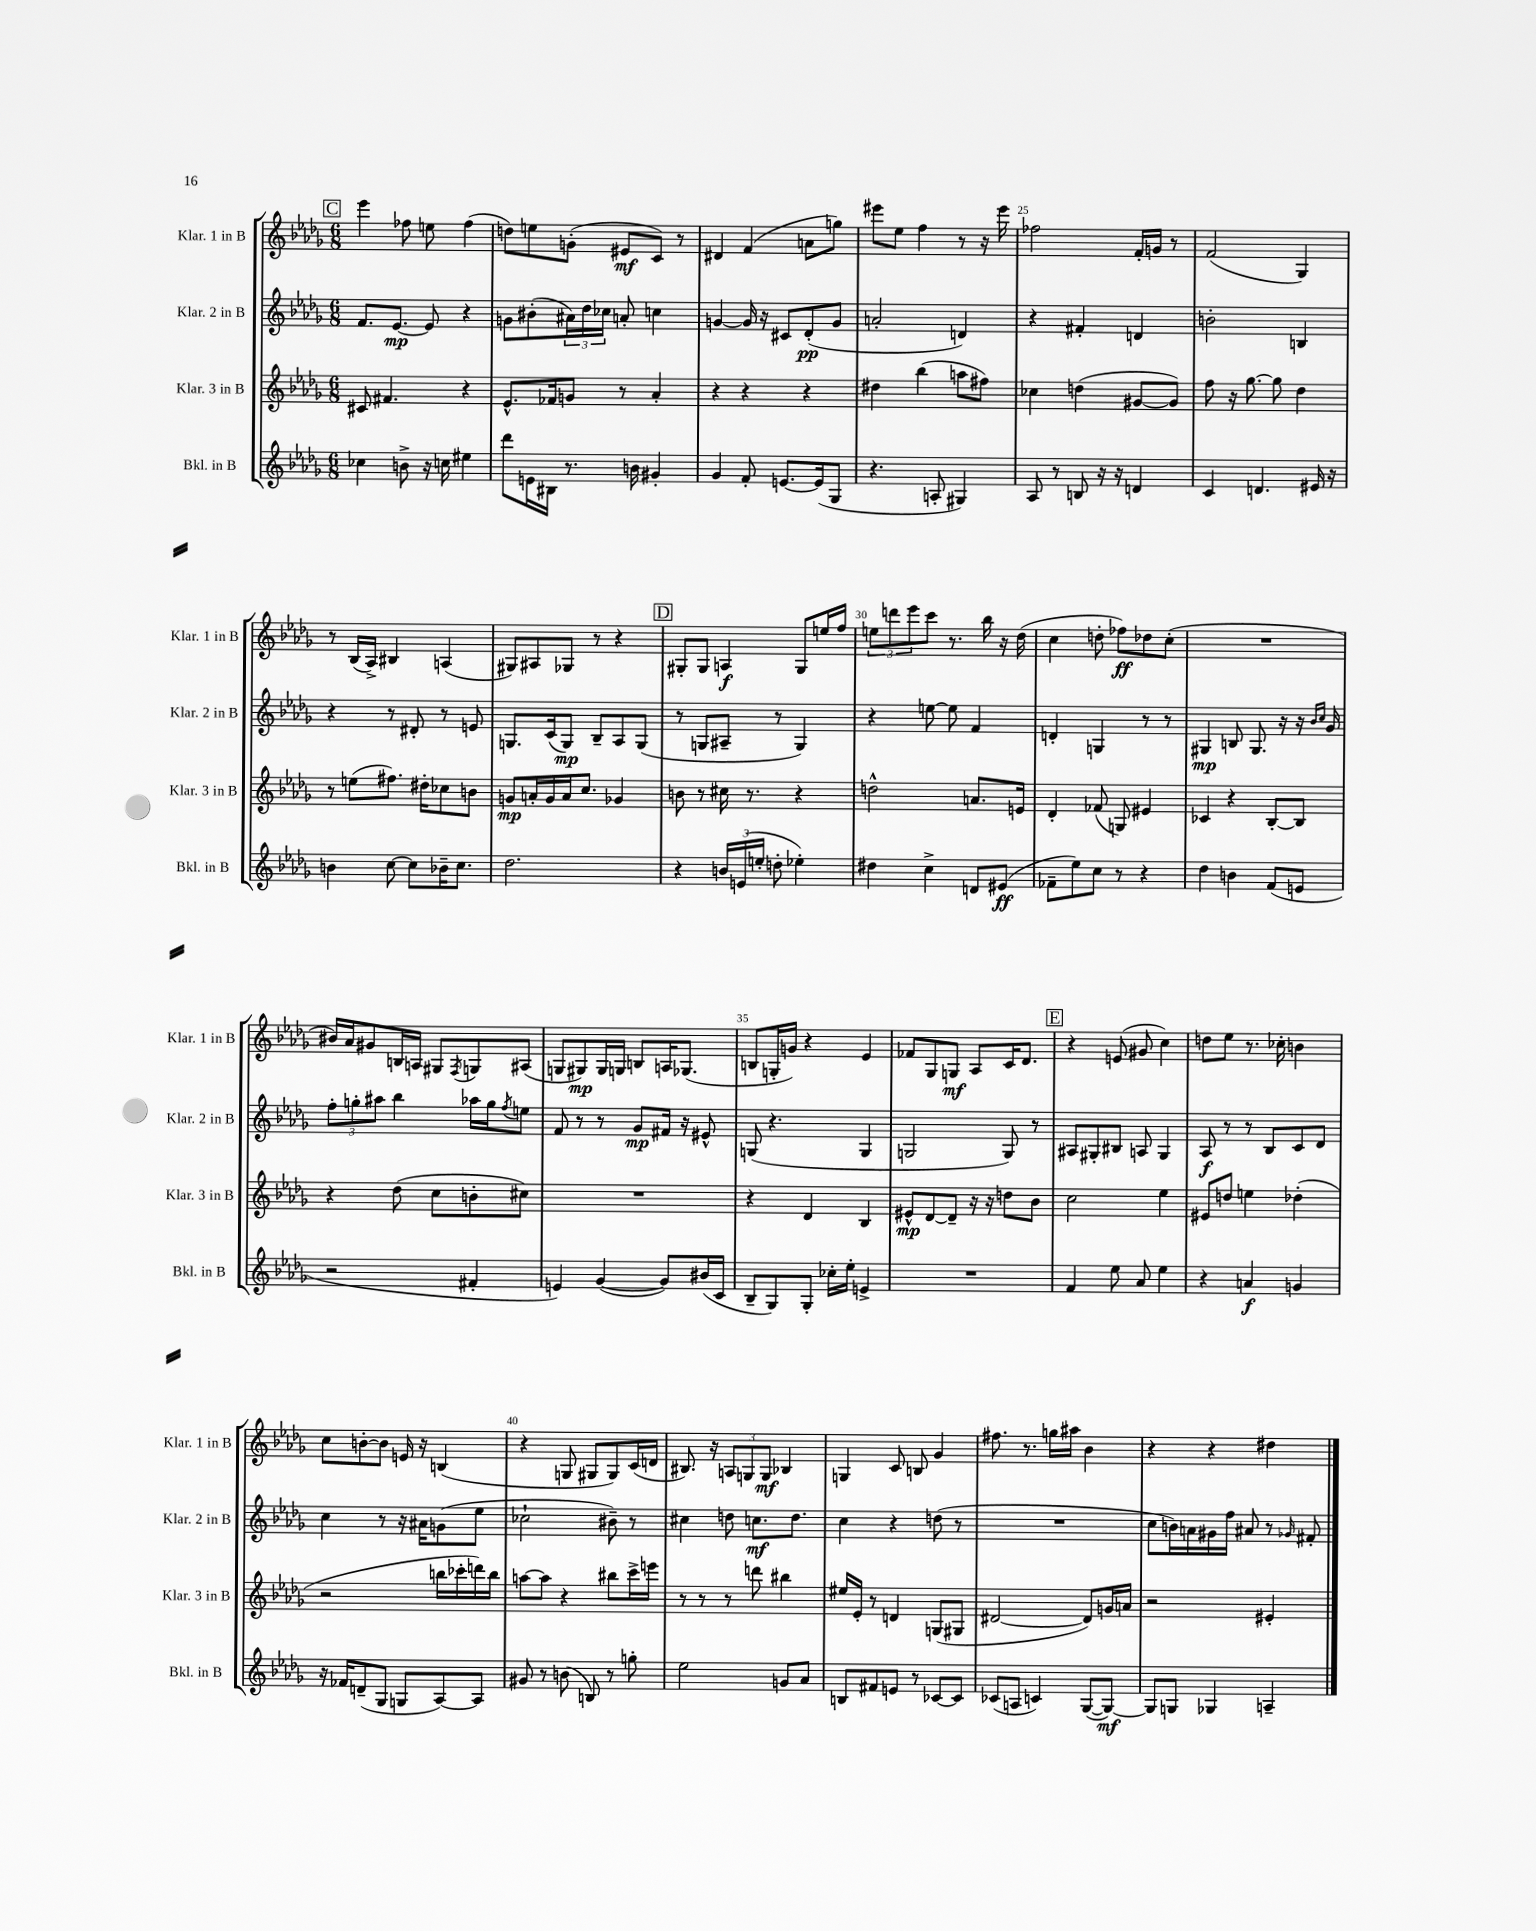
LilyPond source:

<<
\new StaffGroup <<
\new Staff = "s0" \with { instrumentName = "Klar. 1 in B" shortInstrumentName = "Klar. 1 in B" } {
    \clef treble \key des \major \numericTimeSignature \time 6/8
    \mark \markup { \box "C" } ees'''4 fes''8 e''8 fes''4( |
    d''8) e''8 g'8-.( eis'8\mf c'8) r8 |
    dis'4 f'4( a'8 g''8) |
    eis'''8 ees''8 f''4 r8 r16 eis'''16 |
    fes''2 f'16-. g'16 r8 |
    f'2( ges4) |
    r8 bes16( aes16->) bis4 a4( |
    gis8) ais8 ges8 r8 r4 |
    \mark \markup { \box "D" } gis8-. gis8 a4\f gis8 e''16 f''16 |
    \tuplet 3/2 { e''8 d'''8 ees'''8 } c'''8 r8. bes''16 r16 des''16( |
    c''4 d''8-. fes''8\ff) des''8 c''8-.( |
    R2. |
    bis'16) aes'16 gis'8 b16 a16 gis8 \acciaccatura { f8 } g8 ais8( |
    g8 gis8\mp) gis16 g16 b8 a16 ges8.( |
    b8 g16-. g'16) r4 ees'4 |
    fes'8 ges8 g8\mf aes8 c'16 des'8. |
    \mark \markup { \box "E" } r4 e'8( gis'8 c''4) |
    d''8 ees''8 r8. ces''16-. b'4 |
    c''8 b'8~-. b'8 e'16 r16 b4( |
    r4 g8 gis8 gis8) c'16( d'16 |
    bis8.) r16 \tuplet 3/2 { a8 g8 g8\mf } bes4 |
    g4 c'8 b8 ges'4 |
    fis''8. r8. g''16 ais''16 bes'4 |
    r4 r4 dis''4 \bar "|." |
}
\new Staff = "s1" \with { instrumentName = "Klar. 2 in B" shortInstrumentName = "Klar. 2 in B" } {
    \clef treble \key des \major \numericTimeSignature \time 6/8
    \mark \markup { \box "C" } f'8. ees'8.~\mp ees'8 r4 |
    g'8 bis'8-.( \tuplet 3/2 { ais'16) des''16 ces''16 } a'8-. c''4 |
    g'4~ g'16 r16 cis'8 des'8-.\pp( g'8 |
    a'2-. d'4) |
    r4 fis'4-. d'4 |
    b'2-. b4 |
    r4 r8 dis'8-. r8 e'8 |
    g8. c'16( g8\mp) bes8-- aes8 g8( |
    \mark \markup { \box "D" } r8 g8 ais8-- r8 g4) |
    r4 e''8~ e''8 f'4 |
    d'4-. g4 r8 r8 |
    gis4\mp b8 gis8. r16 r16 \grace { bes'16 c''16 } ges'16 |
    \tuplet 3/2 { f''8-. g''8-. ais''8 } bes''4 aes''16 g''16 \acciaccatura { f''8 } e''8 |
    f'8 r8 r8 ges'8\mp fis'16 r16 eis'8-^ |
    g8( r4. g4 |
    g2 g8) r8 |
    \mark \markup { \box "E" } ais8 gis8-. bis8 a8 gis4 |
    aes8\f r8 r8 bes8 c'8 des'8 |
    c''4 r8 r16 ais'16 g'8( ees''8 |
    ces''2-! bis'8--) r8 |
    cis''4 d''8 c''8.\mf d''8. |
    c''4 r4 d''8( r8 |
    R2. |
    c''8 b'16) a'16 gis'16 f''16 ais'8 r8 \grace { ges'16 } fis'8-. \bar "|." |
}
\new Staff = "s2" \with { instrumentName = "Klar. 3 in B" shortInstrumentName = "Klar. 3 in B" } {
    \clef treble \key des \major \numericTimeSignature \time 6/8
    \mark \markup { \box "C" } cis'8 fis'4. r4 |
    ees'8.-^ fes'16 g'8 r8 aes'4-. |
    r4 r4 r4 |
    dis''4 bes''4( a''8 fis''8) |
    ces''4 d''4( gis'8~ gis'8) |
    f''8 r16 ges''8.~ ges''8 des''4 |
    r8 e''8( fis''8.) dis''16-. ces''8 b'8 |
    g'8\mp a'16-. g'16 a'16 c''8. ges'4 |
    \mark \markup { \box "D" } b'8 r8 cis''16 r8. r4 |
    d''2-^ a'8. e'16 |
    des'4-. fes'8( g8) eis'4 |
    ces'4 r4 bes8~-. bes8 |
    r4 des''8( c''8 b'8-. cis''8) |
    R2. |
    r4 des'4 bes4 |
    eis'8-^\mp des'8~ des'8-- r16 r16 d''8 bes'8 |
    \mark \markup { \box "E" } c''2 ees''4 |
    eis'8 d''8 e''4 des''4-.( |
    r2 b''16 ces'''16-. d'''16) b''16 |
    a''8~ a''8 r4 bis''8 c'''16-> e'''16 |
    r8 r8 r8 d'''8 bis''4 |
    eis''16 ees'16-. r8 d'4 g8( gis8 |
    dis'2~ dis'8) g'16 a'16 |
    r2 eis'4-. \bar "|." |
}
\new Staff = "s3" \with { instrumentName = "Bkl. in B" shortInstrumentName = "Bkl. in B" } {
    \clef treble \key des \major \numericTimeSignature \time 6/8
    \mark \markup { \box "C" } ces''4 b'8-> r16 c''16 eis''4 |
    des'''8 e'16 bis16 r8. b'16 gis'4-. |
    ges'4 f'8-. e'8.~ e'16( ges8 |
    r4. a8-. gis4) |
    aes8 r8 b8 r16 r16 d'4 |
    c'4 d'4. eis'16 r16 |
    b'4 c''8~ c''8 bes'16-- c''8. |
    des''2. |
    \mark \markup { \box "D" } r4 \tuplet 3/2 { b'16 e'16( e''16-. } d''8-. ees''4-.) |
    dis''4 c''4-> d'8 eis'8\ff( |
    fes'8-- ees''8) c''8 r8 r4 |
    des''4 b'4 f'8( e'8 |
    r2 fis'4-. |
    e'4) ges'4~( ges'8) bis'16( c'16 |
    bes8-- ges8) ges8-. ces''16-. ees''16-. e'4-> |
    R2. |
    \mark \markup { \box "E" } f'4 ees''8 aes'8 ees''4 |
    r4 a'4\f g'4 |
    r16 fes'16 d'8--( ges8 g8 aes8~) aes8 |
    gis'8 r8 b'8( b8) r8 g''8-. |
    ees''2 g'8 aes'8 |
    b8 fis'8 e'8 r8 ces'8~ ces'8 |
    ces'8( a8 c'4) ges8~( ges8~\mf) |
    ges8 g8 ges4 a4-- \bar "|." |
}
>>
>>
\layout { \context { \Score currentBarNumber = #21 \override BarNumber.break-visibility = ##(#f #t #t) barNumberVisibility = #(every-nth-bar-number-visible 5) } }
